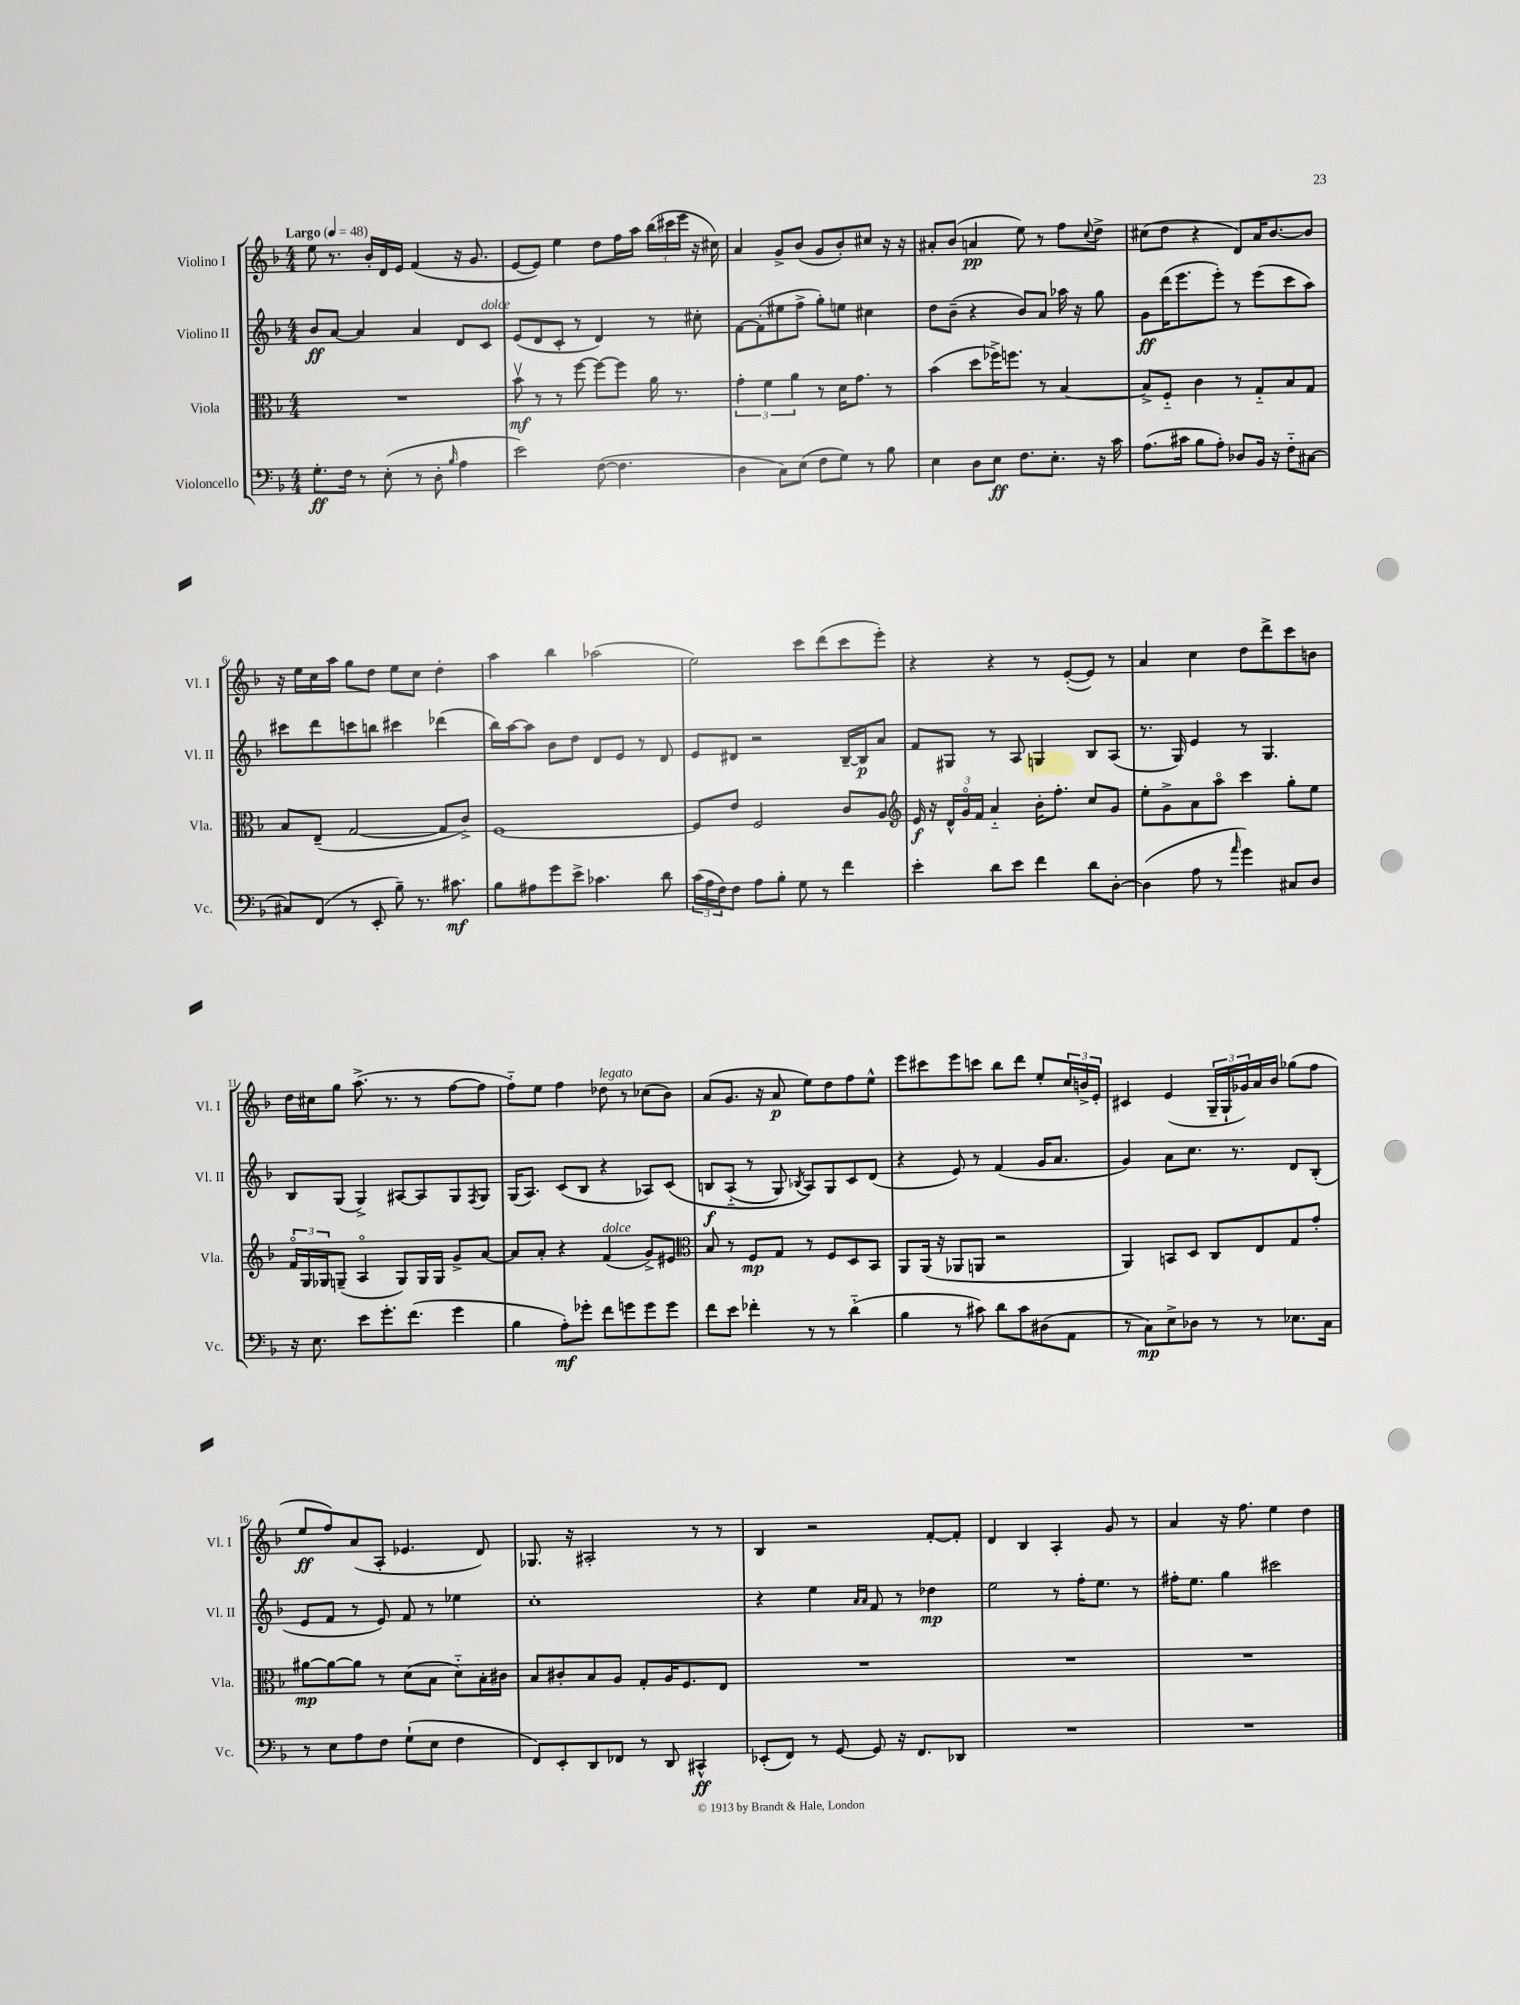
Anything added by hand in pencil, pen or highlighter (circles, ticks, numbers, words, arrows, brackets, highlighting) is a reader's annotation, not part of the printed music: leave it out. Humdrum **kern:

**kern	**kern	**kern	**kern
*staff4	*staff3	*staff2	*staff1
*clefF4	*clefC3	*clefG2	*clefG2
*k[b-]	*k[b-]	*k[b-]	*k[b-]
*M4/4	*M4/4	*M4/4	*M4/4
*MM48	*MM48	*MM48	*MM48
8.G'\L	1r	8b-/L	8ee\
.	.	[8a/J	8.r
16F\Jk	.	.	.
8r	.	4a/]	.
.	.	.	16b-'/LL
(8E'\	.	.	16d/
.	.	.	16e/JJ
8r	.	4a/	(4f/
8D'\	.	.	.
16qqB-/	.	.	.
4A\	.	8d/L	16r
.	.	.	8.g/
.	.	8c/J	.
=	=	=	=
2e\)	8b-v\	(8e/L	[8e/L
.	8r	8d/	8e/]J)
.	8r	8c'/J	4ee\
.	[8ff\	8r	.
([8F\	8ff\_L	4d/)	8dd\L
4.F\]	8ff\]J	.	16ff\L
.	.	.	16aa\JJ
.	16a\	8r	(24bb-\LL
.	.	.	24ccc#\
.	8.r	.	.
.	.	.	24eee\JJ
.	.	8cc#'\	16r
.	.	.	16cc#\)
=	=	=	=
4D\	6g'\	[8f\L	4a/
.	.	(8f'\]	.
.	6f\	.	.
8C\L)	.	8ee#\	8g^/L
.	6a\	.	.
(8E\J	.	8ff^\J	(8b-/J
8F\L	8r	8gg'\L)	8g/L
8G\J)	16d\LK	8ee\J	8b-'/)
.	8.g\J	.	.
8r	.	4cc#\	8cc#/J
8B-\	8r	.	16r
.	.	.	16r
=	=	=	=
4E\	(4b-\	8dd\L	8a#'/L
.	.	(8b-~\J	(8b-/J
8D\L	8dd\L	4r	4a/
8E\J	16ff-^\K)	.	.
.	8.ff\J	.	.
8.F\L	.	8b-/L)	8ee\)
.	8r	8a/J	8r
8.E'\J	.	.	.
.	[4B-/	16aa-\	8ff\L
.	.	16r	.
.	.	.	8qqcc/
16r	.	8gg\	8dd^\J
16c\	.	.	.
=	=	=	=
(8.A\L	8B-^/]L	8g\L	(8cc#\L
.	8F'~/J	(16ddd\K	8dd\J
16c#\Jk	.	8.eee\	.
8B-\L	4c\	.	4r
8A'\J)	.	8eee'\J)	.
8D-/L	8r	8r	8d/L)
16BB-/Jk	8G'~/L	(8eee\L	16a/K
16r	.	.	[8.b-/
8F'~\L	8B-/	8ccc\	.
[8C#\J	8G/J	8aa\J)	8b-/]J
=	=	=	=
8C#/]L	8B-/L	8ccc#\L	16r
.	.	.	16ee\LL
(8FF/J	(8E~/J	8ddd\	16cc\
.	.	.	16aa\JJ
8r	[2G/	8ccc\	8gg\L
8EE'/	.	8bb\J	8dd\J
8B-~\)	.	4ccc#\	8ee\L
8.r	.	.	8cc\J
.	8G/]L	(4ddd-\	4dd'\
8.c#\	.	.	.
.	8c^/J)	.	.
=	=	=	=
8B-\L	[1F	16bb-\LL)	4aa\
.	.	[16aa\J	.
8A#\	.	8aa\]J	.
8g\	.	8b-\L	4bb-\
8e^\J	.	8dd\J	.
4.c-\	.	8d/L	(2aa-\
.	.	8e/J	.
.	.	8r	.
8d\	.	8d/	.
=	=	=	=
(24c\LL	8F/]L	8e/L	2ee\)
24A\	.	.	.
24F\J)	.	.	.
8F\J	8e/J	8d#/J	.
8A\L	2F/	2r	.
8B-'\J	.	.	.
8G\	.	.	8ccc\L
8r	.	.	(8ddd\
4f\	8c/L	[16B-~/LL	8ccc\
.	.	16B-/]J	.
.	8A/J	8a/J	8eee'\J)
=	=	=	=
*	*clefG2	*	*
4e'\	16e/	8f/L	4r
.	16r	.	.
.	24d^^/LL	8G#/J	.
.	24go/	.	.
.	24f/JJ	.	.
8d\L	4a'~/	8r	4r
8e\J	.	8A/	.
4f\	16b-'\LK	4G/	8r
.	8.ff'\J	.	.
.	.	.	([8e'/L
8d\L	8cc/L	8B-/L	8e/]J)
[8D'\J	8g/J	(8A/J	8r
=	=	=	=
(4D\]	8ee'\L	8.r	4a/
.	8g^\	.	.
.	.	16G/)	.
8A\	8a\	4e/	4cc\
8r	8aao\J	.	.
16qqa/	.	.	.
4g\)	4ccc\	8r	8dd\L
.	.	4.G/	8ddd^\
8C#/L	8gg'\L	.	8ccc\
8D/J	8ee\J	.	8b\J
=	=	=	=
16r	24fo/LL	8B-/L	16dd\LL
.	24G/	.	.
8.E\	.	.	16cc#\J
.	24G-/J	.	.
.	(8G~/J	(8G/J	8gg\J
8e\L	4Ao/	4G^/)	(8.aa^\
8.g'\	.	.	.
.	.	.	8.r
.	8G/L)	[8A#/L	.
(8.f\J	.	.	.
.	16G/L	8A#/]	8r
.	16G/JJ	.	.
4g\	8g^/L	8G/	[8ff\L
.	.	8qF/	.
.	[8a/J	8G/J	8ff\]J
=	=	=	=
4B-\	8a/]L	(16G/LK	8ff'~\L)
.	.	8.A/J)	.
.	8a'/J	.	8ee\J
8A'\L)	4r	(8c/L	4ff\
8g-'\J	.	8B-/J	.
8f\L	(4f/	4r	8dd-\
8g\	.	.	8r
8g\	8g^/L)	8A-/L)	(8cc-\L
8g\J	8e#/J	&(8c/J	8b-\J)
=	=	=	=
*	*clefC3	*	*
8f\L	8B-/	8B/L	(8a/L
8e\J	8r	(8A'~/J	8.g/J
4f-'\	8F/L	8r	.
.	.	.	16r
.	8G/J	8G/)	8a/
.	.	8qB-/	.
8r	8r	8A/L&)	8ee\L)
8r	8F/L	8G/	8dd\
(4d'~\	8D/	8c/	8ff\
.	8BB-/J	(8d/J	8ee^^\J
=	=	=	=
4B-\	8AA/L	4r	8eee\L
.	(16AA/Jk	.	8ccc#\
.	16r	.	.
8r	8AA-/L	8e/)	8eee\
8c#\)	8AA/J	8r	8ccc\J
8d\L	2r	(4f/	8bb-\L
8c#\	.	.	8ddd\J
(8D#\	.	16g/LK	8ee'/L
.	.	8.a/J	.
8AA\J	.	.	24cc/L
.	.	.	24b^/
.	.	.	24e'/JJ
=	=	=	=
8r	4AA/)	4g/)	4c#/
8C\L)	.	.	.
8E^\	8BB/L	8a\L	(4e/
8D-\J	8D/J	8.cc\J	.
8r	8C/L	.	24G~/LL
.	.	.	24G`/
.	.	8.r	.
.	.	.	24g-/)
8r	8E/	.	16a/
.	.	.	16b-/JJ
8.E-\L	8G/	8d/L	(8gg-\L
.	8g'/J	(8B-'/J	8ff\J
16C\Jk	.	.	.
=	=	=	=
8r	[8a#\L	8e/L	8ee/L
8E\L	8a#\_	8f/J	8ff/)
8A\	8a#\]J	8r	(8a/
8F\J	8r	8e/)	8A'/J
(8G`\L	(8d\L	8f/	4.e-/
8E\J	8B-\J	8r	.
4F\	8d'~\L)	4ee-\	.
.	16B-'\L	.	8d/)
.	16c#\JJ	.	.
=	=	=	=
8FF/L)	8B-/L	1cc'	8.G-/
8EE'/	8c#'/	.	.
.	.	.	16r
8DD/	8B-/	.	2A#'/
8FF-/J	8A/J	.	.
8r	8G'/L	.	.
8DD/	16A/K	.	.
.	8.F/	.	.
4CC#^^/	.	.	8r
.	8E/J	.	8r
=	=	=	=
(8EE-'/L	1r	4r	4B-/
8FF/J)	.	.	.
8r	.	4ee\	2r
[8GG/	.	.	.
.	.	16qqa/LL	.
.	.	16qqa/JJ	.
8GG/]	.	8f/	.
16r	.	8r	.
8.FF/L	.	.	.
.	.	4dd-\	[8f'/L
8DD-/J	.	.	8f'/]J
=	=	=	=
1r	1r	2ee\	4d/
.	.	.	4B-/
.	.	8r	4A'/
.	.	16ff'\LK	.
.	.	8.ee\J	.
.	.	.	8g/
.	.	8r	8r
=	=	=	=
1r	1r	16ff#'\LK	4a/
.	.	8.ee\J	.
.	.	4gg\	16r
.	.	.	8.ff\
.	.	2ccc#\	4ee\
.	.	.	4dd\
==	==	==	==
*-	*-	*-	*-
